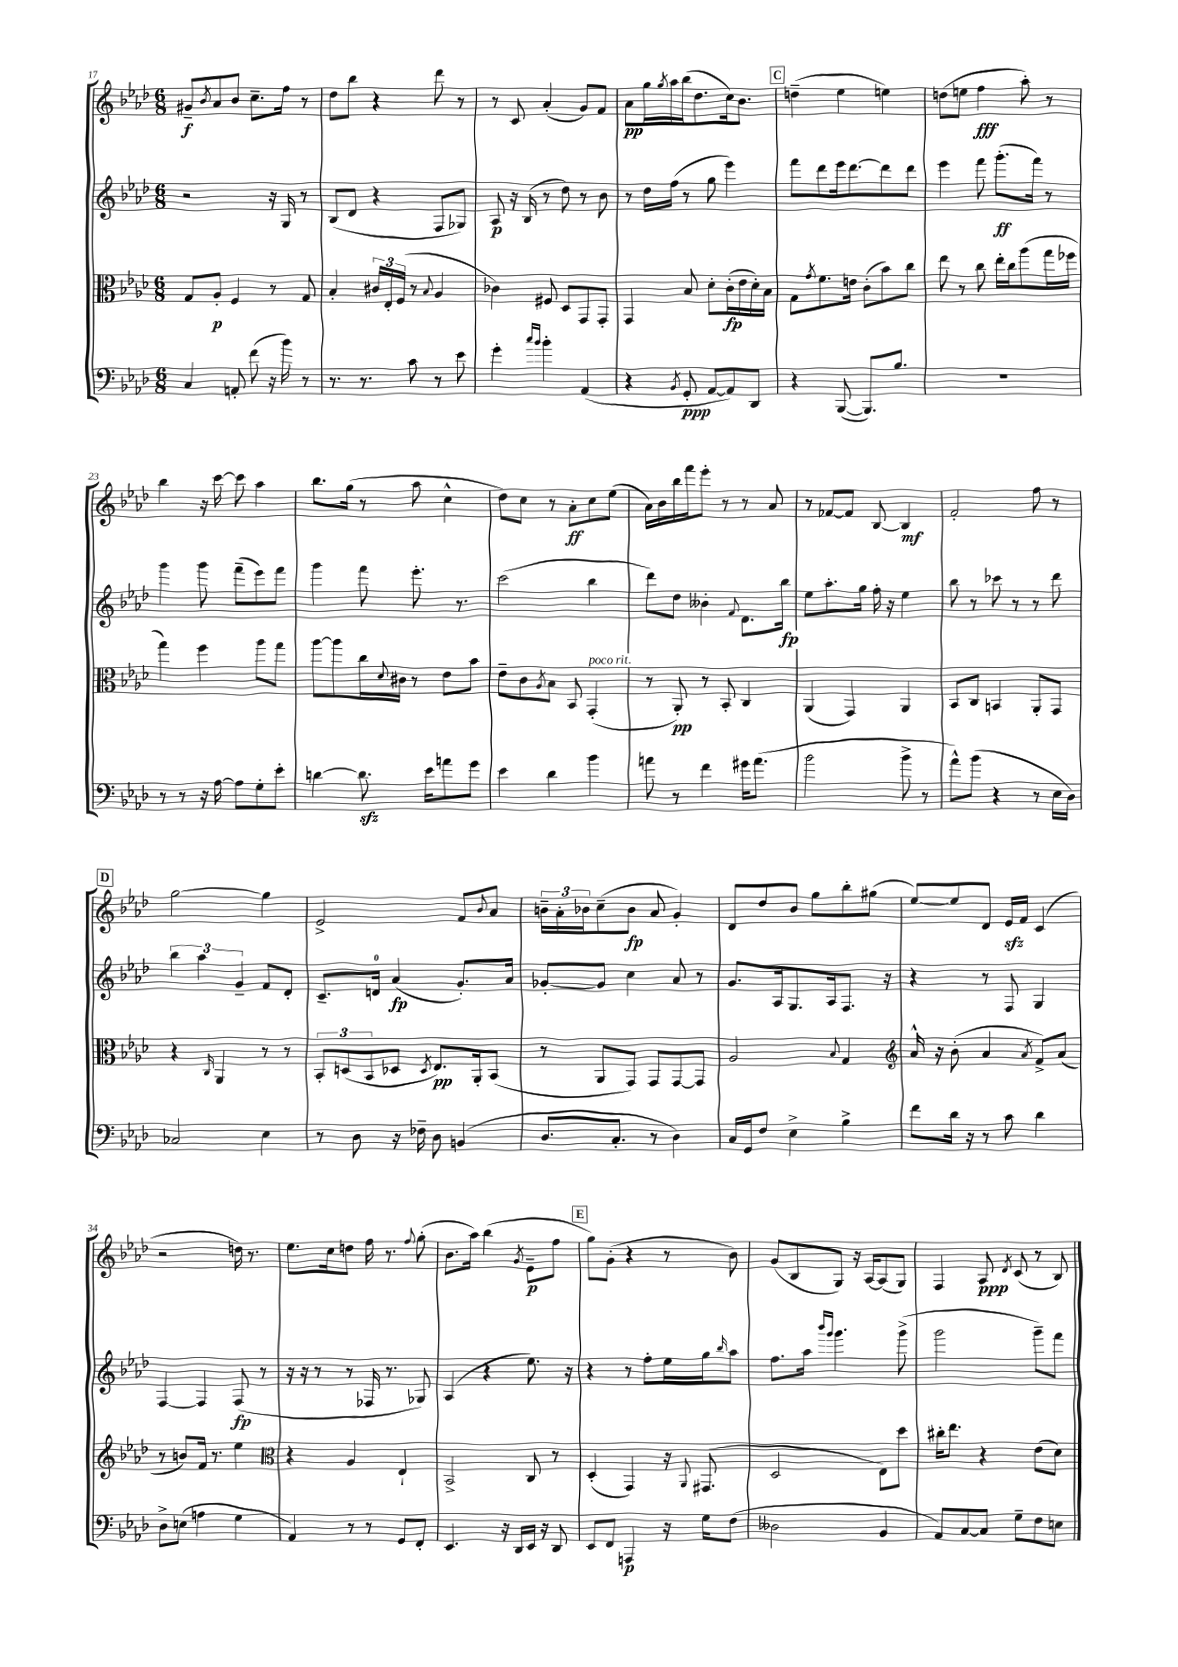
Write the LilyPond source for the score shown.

<<
\new StaffGroup <<
\new Staff = "s0" {
    \clef treble \key aes \major \numericTimeSignature \time 6/8
    gis'8--\f \acciaccatura { bes'8 } aes'8 bes'8 c''8.-- f''16 r8 |
    des''8 bes''8 r4 des'''8 r8 |
    r8 c'8 aes'4-.( g'8) f'8 |
    aes'8\pp g''16 \acciaccatura { g''8 } aes''16 bes''16( des''8. c''16) bes'8. |
    \mark \markup { \box "C" } d''4--( ees''4 e''4) |
    d''8( e''8 f''4\fff aes''8-.) r8 |
    bes''4 r16 c'''16~ c'''8 aes''4 |
    bes''8. g''16( r8 aes''8 c''4-^ |
    des''8) c''8 r8 aes'8-.\ff c''8 ees''8( |
    aes'16) bes'16 bes''16 f'''16 ees'''8-. r8 r8 aes'8 |
    r8 fes'8~ fes'8 bes8~ bes4\mf |
    f'2-. f''8 r8 |
    \mark \markup { \box "D" } g''2~ g''4 |
    ees'2-> f'8 \appoggiatura { bes'8 } aes'8 |
    \tuplet 3/2 { b'16-- aes'16-. bes'16 } c''8--( bes'8\fp aes'8 g'4-.) |
    des'8 des''8 bes'8 g''8 bes''8-. gis''8( |
    ees''8~) ees''8 des'8 ees'16\sfz f'16 c'4( |
    r2 d''16) r8. |
    ees''8. c''16 d''8 f''16 r8. \appoggiatura { f''8 } g''8-.( |
    bes'8. aes''16) bes''4( \acciaccatura { g'8 } ees'8--\p f''8 |
    \mark \markup { \box "E" } g''8) g'8-.( r4 r8 bes'8) |
    g'8( bes8 g8) r16 aes16~ aes8( g8) |
    f4 aes8\ppp \acciaccatura { des'8 } c'8( r8 bes8) \bar "|." |
}
\new Staff = "s1" {
    \clef treble \key aes \major \numericTimeSignature \time 6/8
    r2 r16 g16 r8 |
    bes8( des'8 r4 f8 ges8) |
    aes8\p r16 bes16( r8 des''8) r8 bes'8 |
    r8 des''16 f''16( r8 g''8 ees'''4) |
    \mark \markup { \box "C" } f'''8 des'''8 ees'''16 des'''8.~ des'''8 des'''8 |
    ees'''4 f'''8 g'''8.-.\ff( f'''16) r8 |
    g'''4 g'''8 f'''8--( ees'''8) f'''8 |
    g'''4 f'''8 ees'''8.-. r8. |
    c'''2( bes''4 |
    des'''8) des''8 beses'4-. \appoggiatura { f'8 } des'8. bes''16\fp |
    ees''8 aes''8.-. g''16 f''16-. r16 ees''4 |
    bes''8 r8 ces'''8 r8 r8 des'''8 |
    \mark \markup { \box "D" } \tuplet 3/2 { bes''4 aes''4 g'4-- } f'8 des'8-. |
    c'8.-- d'16-0 aes'4\fp( g'8.-.) aes'16 |
    ges'8~-. ges'8 c''4 aes'8 r8 |
    g'8. aes16 g8. aes16 f8. r16 |
    r4 r8 f8 g4 |
    f4~ f4 f8\fp( r8 |
    r16 r16 r8 r8 fes16 r8. ges8) |
    aes4( r4 ees''8.) r16 |
    \mark \markup { \box "E" } r4 r8 f''8-. ees''16 g''16 \grace { bes''16 } aes''8 |
    f''8. aes''16 \grace { bes'''16 g'''16 } g'''4. g'''8->( |
    g'''2 g'''8--) f'''8 \bar "|." |
}
\new Staff = "s2" {
    \clef alto \key aes \major \numericTimeSignature \time 6/8
    g8 aes8-.\p f4 r8 g8 |
    bes4-. \tuplet 3/2 { cis'16 ees16-. f16( } r8 \appoggiatura { bes8 } aes4 |
    ces'4) fis8 des8 g,8 g,8-. |
    g,4 bes8 des'8-. c'16-.\fp( ees'16 des'16-.) bes16 |
    \mark \markup { \box "C" } g8 \acciaccatura { g'8 } f'8. e'16 c'8-.( bes'8) c''8 |
    ees''8 r8 c''8 ees''16-. c''16 aes''8( g''16 fes''16 |
    g''4) f''4 aes''8 g''8 |
    aes''8~ aes''8 c''16 \appoggiatura { des'8 } cis'16 r8 ees'8 bes'8 |
    ees'8-- c'8 \acciaccatura { aes8 } bes8 bes,8 g,4-.^\markup { \italic "poco rit." }( |
    r8 aes,8-.\pp) r8 bes,8-. c4 |
    aes,4( g,4) aes,4 |
    bes,8 c8 b,4 aes,8-. g,8 |
    \mark \markup { \box "D" } r4 \grace { c16 } aes,4 r8 r8 |
    \tuplet 3/2 { bes,8-. d8( bes,8 } des8 \acciaccatura { des8 } ees8.\pp) aes,16-. bes,8( |
    r8 aes,8 g,8) g,8 g,8~ g,8 |
    aes2 \appoggiatura { bes8 } g4 |
    \clef treble aes'16-^ r16 bes'8-.( aes'4 \acciaccatura { aes'8 } f'8->) aes'8( |
    r8 b'8) f'16 r8. ees''4 |
    \clef alto r4 aes4 ees4-! |
    bes,2-> c8 r8 |
    \mark \markup { \box "E" } des4-.( g,4) r16 \appoggiatura { aes,8 } gis,8.( |
    des2 ees8) des''8 |
    cis''16-. ees''8. r4 ees'8( des'8) \bar "|." |
}
\new Staff = "s3" {
    \clef bass \key aes \major \numericTimeSignature \time 6/8
    c4 a,8-. f'8( r16 bes'16) r8 |
    r8. r8. c'8 r8 ees'8 |
    g'4-. \grace { c''16 bes'16 } bes'4-. aes,4( |
    r4 \acciaccatura { bes,8 } g,8-.\ppp aes,8~ aes,8) des,8 |
    \mark \markup { \box "C" } r4 bes,,8~( bes,,8.) bes8. |
    R2. |
    r8 r8 r16 aes16~ aes8 g8-. ees'8-. |
    d'4~ d'8.\sfz ees'16 a'8 g'8 |
    ees'4 des'4 bes'4 |
    a'8 r8 f'4 gis'16 a'8.( |
    bes'2 bes'8-> r8 |
    aes'8-^) bes'8( r4 r8 ees16 des16) |
    \mark \markup { \box "D" } ces2 ees4 |
    r8 des8 r16 fes16-- des8 b,4( |
    des8. c8.-. r8 des4) |
    c16 g,16 f8 ees4-> bes4-> |
    f'8 des'16 r16 r8 c'8 des'4 |
    des8-> e8( a4 g4 |
    aes,4) r8 r8 g,8 f,8-. |
    ees,4. r16 des,16 ees,16 r16 des,8 |
    \mark \markup { \box "E" } ees,8 f,8 a,,4\p r16 g16 f8( |
    deses2 bes,4 |
    aes,8) c8~ c8 g8-- f8 e8 \bar "|." |
}
>>
>>
\layout { \context { \Score currentBarNumber = #17 } }
